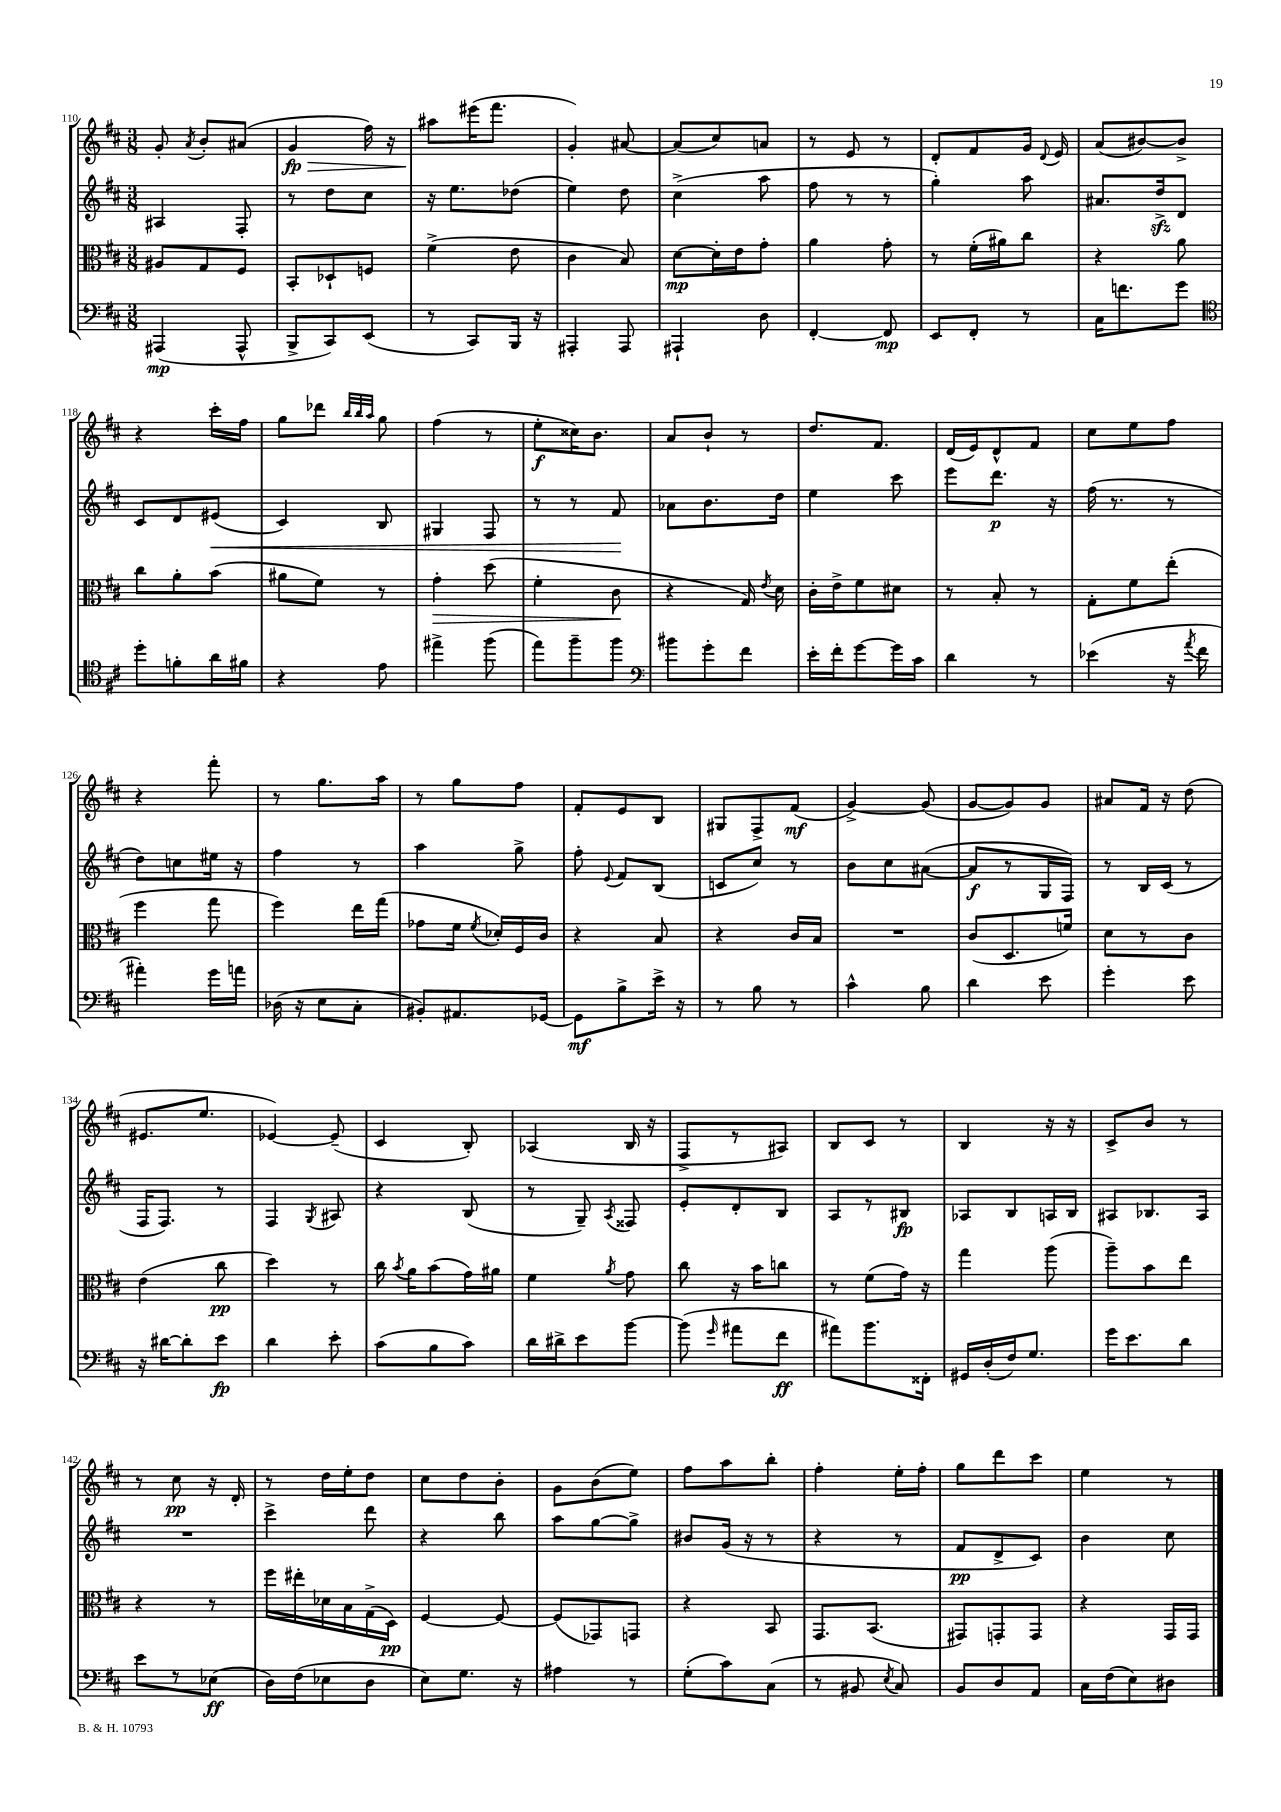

**kern	**kern	**kern	**kern
*staff4	*staff3	*staff2	*staff1
*clefF4	*clefC3	*clefG2	*clefG2
*k[f#c#]	*k[f#c#]	*k[f#c#]	*k[f#c#]
*M3/8	*M3/8	*M3/8	*M3/8
(4AAA#	8A#	4A#	8g'
.	.	.	8qa
.	8G	.	8b'
8AAA#^^	8F#	8F#'	(8a#
=	=	=	=
8BBB^	8BB'	8r	4g
8CC#)	8D-`	8dd	.
(8EE	8F	8cc#	16ff#)
.	.	.	16r
=	=	=	=
8r	(4f#^	16r	8aa#
.	.	8.ee	.
8CC#)	.	.	(16eee#
.	.	.	8.fff#
16BBB	8e	(8dd-	.
16r	.	.	.
=	=	=	=
4AAA#'	4c#	4ee)	4g')
8AAA#	8B)	8dd	[8a#
=	=	=	=
4AAA#`	[8d	(4cc#^	(8a#]
.	16d']	.	8cc#)
.	16e	.	.
8D	8g'	8aa	8a
=	=	=	=
[4FF#'	4a	8ff#	8r
.	.	8r	8e
8FF#]	8g'	8r	8r
=	=	=	=
8EE	8r	4gg')	8d'
8FF#'	(16f#'	.	8f#
.	16a#)	.	.
8r	8cc#	8aa	16g
.	.	.	8qqd
.	.	.	16e
=	=	=	=
16C#	4r	8.a#	(8a
8.f	.	.	.
.	.	.	[8b#)
.	.	16dd^	.
8g	8a	8d	8b#^]
=	=	=	=
*clefC4	*	*	*
8dd'	8cc#	8c#	4r
8f'	8a'	8d	.
16a	(8b	(8e#	16ccc#'
16f#	.	.	16ff#
=	=	=	=
4r	8a#	4c#)	8gg
.	8f#)	.	8ddd-
.	.	.	32qqbb
.	.	.	32qqbb
.	.	.	32qqaa
8e	8r	8B	8gg
=	=	=	=
4ee#^	4g'	4G#	(4ff#
(8ff#	(8dd	8F#	8r
=	=	=	=
8ee)	4f#'	8r	8ee'
8ff#~	.	8r	16cc##)
.	.	.	8.b
8ff#	8c#	8f#	.
=	=	=	=
*clefF4	*	*	*
8b#	4r	8a-	8a
8g'	.	8.b	8b`
8f#	16G)	.	8r
.	8qe	.	.
.	16d	16dd	.
=	=	=	=
16e'	16c#'	4ee	8.dd
16f#'	16e^	.	.
[8g	8f#	.	.
.	.	.	8.f#
16g]	8d#	8ccc#	.
16c#	.	.	.
=	=	=	=
4d	8r	8eee	(16d
.	.	.	16e)
.	8B'	8.ddd	8d^^
8r	8r	.	8f#
.	.	16r	.
=	=	=	=
(4e-	8G'	(16ff#	8cc#
.	.	8.r	.
.	8f#	.	8ee
16r	(8ee'	8r	8ff#
8qa	.	.	.
16f#	.	.	.
=	=	=	=
4a#')	4ff#	8dd)	4r
.	.	8cc	.
16g	8gg	16ee#	8fff#'
16a	.	16r	.
=	=	=	=
(16D-	4ff#)	4ff#	8r
16r	.	.	.
8E	.	.	8.gg
8C#'	16ee	8r	.
.	(16gg	.	16aa
=	=	=	=
8BB#')	8g-	4aa	8r
8.AA#	16f#	.	8gg
.	8qf#	.	.
.	16d-')	.	.
.	16F#	8gg^	8ff#
[16GG-	16c#	.	.
=	=	=	=
8GG-]	4r	8ff#'	8f#'
.	.	8qqe	.
8B^	.	8f#	8e
16e^	8B	(8B	8B
16r	.	.	.
=	=	=	=
8r	4r	8c	8G#
8B	.	8cc#)	8F#^
8r	16c#	8r	(8f#
.	16B	.	.
=	=	=	=
4c#^^	4.r	8b	[4g^)
.	.	8cc#	.
8B	.	([8a#	(8g]
=	=	=	=
4d	(8c#	8a#]	[8g
.	8.D	8r	8g])
8e	.	16G	8g
.	16f)	16F#)	.
=	=	=	=
4g'	8d	8r	8a#
.	8r	16B	16f#
.	.	(16c#	16r
8e	8c#	8r	(8dd
=	=	=	=
16r	(4e	16F#	8.e#
[16d#	.	8.F#)	.
8d#']	.	.	.
.	.	.	8.ee
8e	8cc#	8r	.
=	=	=	=
4d	4dd)	4F#	[4e-)
.	.	8qG	.
8e'	8r	8A#	(8e-~]
=	=	=	=
(8c#	16cc#	4r	4c#
.	8qb	.	.
.	16a	.	.
8B	(8b	.	.
8c#)	16g)	(8B	8B')
.	16a#	.	.
=	=	=	=
16d	4f#	8r	(4A-
16d#^	.	.	.
8e	.	8G~)	.
.	8qa	8qA	.
[8b	8g	8F##	16B
.	.	.	16r
=	=	=	=
(8b]	8cc#	8e'	8F#^
16qqg	.	.	.
8a#	16r	8d'	8r
.	16b	.	.
8f#	8cc	8B	8A#)
=	=	=	=
8a#)	8r	8A	8B
8.b	(8f#	8r	8c#
.	16g)	8B#	8r
16FF##'	16r	.	.
=	=	=	=
16GG#	4gg	8A-	4B
(16D'	.	.	.
16F#)	.	8B	.
8.G	.	.	.
.	(8aa	16A	16r
.	.	16B	16r
=	=	=	=
16g	8aa~)	8A#	8c#^
8.e	.	.	.
.	8b	8.B-	8b
8d	8ee	.	8r
.	.	16A#	.
=	=	=	=
8e	4r	4.r	8r
8r	.	.	8cc#
(8E-	8r	.	16r
.	.	.	16d'
=	=	=	=
16D)	16ff#	4ccc#^	8r
(16F#	16ee#'	.	.
8E-	16d-	.	16dd
.	16B	.	16ee'
8D	(16G^	8ddd	8dd
.	16D)	.	.
=	=	=	=
8E)	[4F#	4r	8cc#
8.G	.	.	8dd
.	8F#_	8bb	8b'
16r	.	.	.
=	=	=	=
4A#	(8F#]	8aa	8g
.	8GG-)	[8gg	(8b
8r	8GG	8gg^]	8ee)
=	=	=	=
(8G'	4r	8b#	8ff#
8c#)	.	(16g	8aa
.	.	16r	.
(8C#	8BB	8r	8bb'
=	=	=	=
8r	8.GG	4r	4ff#'
8BB#	.	.	.
.	(8.BB	.	.
8qE	.	.	.
8C#)	.	8r	16ee'
.	.	.	16ff#'
=	=	=	=
8BB	8GG#)	8f#	8gg
8D	8GG'	8d^	8ddd
8AA	8GG	8c#)	8ccc#
=	=	=	=
16C#	4r	4b	4ee
(16F#	.	.	.
8E)	.	.	.
8D#	16GG	8cc#	8r
.	16GG	.	.
==	==	==	==
*-	*-	*-	*-
